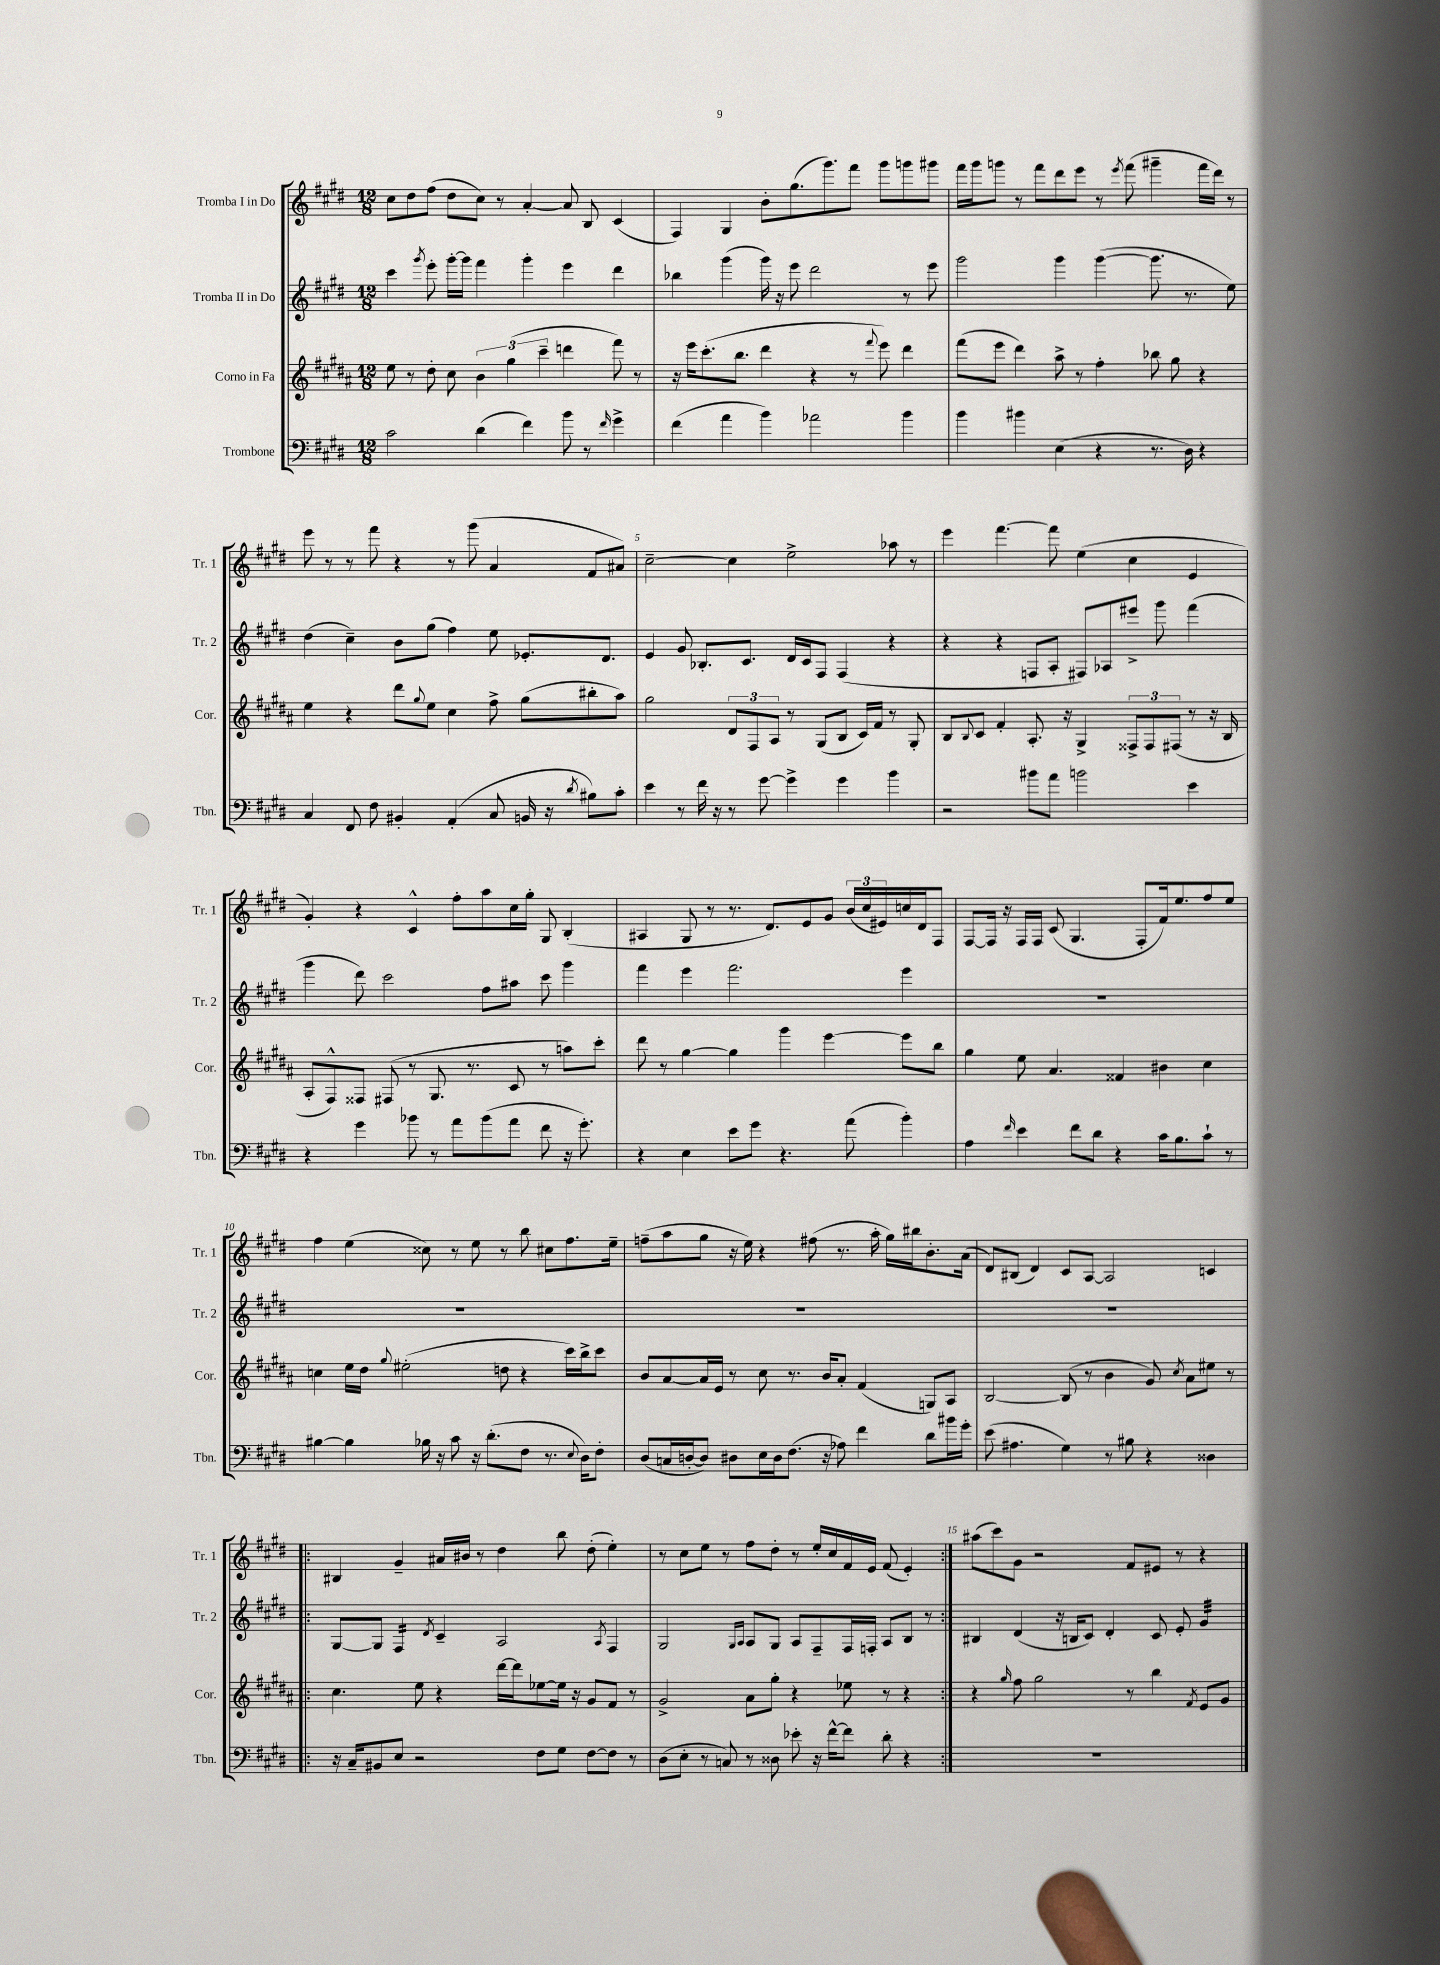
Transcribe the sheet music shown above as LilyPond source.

<<
\new StaffGroup <<
\new Staff = "s0" \with { instrumentName = "Tromba I in Do" shortInstrumentName = "Tr. 1" } {
    \clef treble \key e \major \numericTimeSignature \time 12/8
    cis''8 dis''8 fis''8( dis''8 cis''8) r8 a'4~-. a'8 b8 cis'4( |
    fis4) gis4 b'8-. gis''8.( gis'''8.) fis'''8 gis'''8 g'''8 gis'''8 |
    fis'''16 gis'''16 g'''8 r8 fis'''8 dis'''8 e'''8 r8 \acciaccatura { e'''8 } fis'''8( gis'''4-- fis'''16 dis'''16) r8 |
    e'''8 r8 r8 fis'''8 r4 r8 gis'''8( a'4 fis'8 ais'8) |
    cis''2~-- cis''4 e''2-> aes''8 r8 |
    e'''4 fis'''4.~ fis'''8 e''4( cis''4 e'4 |
    gis'4-.) r4 cis'4-^ fis''8-. a''8 cis''16 gis''16-. gis8 b4-.( |
    ais4 gis8 r8 r8. dis'8.) e'8 gis'8 \tuplet 3/2 { b'16( cis''16 eis'16) } c''16 dis'16 fis8 |
    fis8~ fis16 r16 fis16 fis16 cis'8( gis4. fis8-. fis'16) e''8. fis''8 e''8 |
    fis''4 e''4( cisis''8) r8 e''8 r8 b''8 cis''8 fis''8. e''16-- |
    f''8--( a''8 gis''8 r16 e''16) r4 fis''8( r8. a''16-. gis''16) bis''16 b'8.-. a'16( |
    dis'8) bis8( dis'4) cis'8 a8~ a2 c'4 |
    \repeat volta 2 { bis4 gis'4-- ais'16 bis'16 r8 dis''4 b''8 dis''8-.( e''4-.) |
    r8 cis''8 e''8 r8 fis''8 dis''8-. r8 e''16-. cis''16 fis'16 e'16 fis'8( e'4-.) | }
    ais''8( cis'''8) gis'8 r2 fis'8 eis'8 r8 r4 \bar "|." |
}
\new Staff = "s1" \with { instrumentName = "Tromba II in Do" shortInstrumentName = "Tr. 2" } {
    \clef treble \key e \major \numericTimeSignature \time 12/8
    cis'''4 \acciaccatura { gis'''8 } e'''8-. gis'''16~-. gis'''16 fis'''4 gis'''4-. e'''4 dis'''4 |
    bes''4 gis'''4( gis'''16) r16 e'''8 dis'''2 r8 e'''8 |
    gis'''2 gis'''4 gis'''4~( gis'''8. r8. e''8) |
    dis''4( cis''4--) b'8 gis''8( fis''4) e''8 ees'8.-. dis'8. |
    e'4 gis'8 bes8.-. cis'8. dis'16 cis'16 fis8 fis4( r4 |
    r4 r4 f8 a8-. fis8) aes8 eis'''8-> gis'''8 fis'''4( |
    gis'''4 dis'''8) cis'''2 fis''8 ais''8 cis'''8 gis'''4 |
    fis'''4 e'''4 fis'''2. e'''4 |
    R1. |
    R1. |
    R1. |
    R1. |
    \repeat volta 2 { gis8~ gis8 fis4:16 \acciaccatura { dis'8 } cis'4-- a2 \acciaccatura { a8 } fis4 |
    gis2 \grace { gis16 a16 } a8 gis8 a8 fis8-- fis16 f16-. a8 b8 r8 | }
    bis4 dis'4( r16 b16 cis'8) dis'4-. cis'8 e'8-. gis'4:32 \bar "|." |
}
\new Staff = "s2" \with { instrumentName = "Corno in Fa" shortInstrumentName = "Cor." } {
    \clef treble \key b \major \numericTimeSignature \time 12/8
    e''8 r8 dis''8-. cis''8 \tuplet 3/2 { b'4 gis''4( cis'''4-- } d'''4 fis'''8) r8 |
    r16 e'''16 cis'''8.-.( b''8. dis'''4 r4 r8 \appoggiatura { fis'''8 } e'''8) dis'''4 |
    fis'''8( e'''8 dis'''4) ais''8-> r8 fis''4-. bes''8 gis''8 r4 |
    e''4 r4 dis'''8 \appoggiatura { gis''8 } e''8 cis''4 fis''8-> gis''8( bis''8-. ais''8) |
    gis''2 \tuplet 3/2 { dis'8 fis8 ais8 } r8 gis8( b8 cis'16) fis'16 r8 gis8-. |
    b8 \appoggiatura { b8 } cis'8 fis'4-. ais8.-. r16 gis4-> \tuplet 3/2 { fisis8-> fisis8 fis8( } r8 r16 b16 |
    ais8-. fis8-^) fisis8 fis8( r8 gis8. r8. cis'8 r8 a''8) cis'''8-. |
    dis'''8 r8 gis''4~ gis''4 gis'''4 e'''4~ e'''8 b''8 |
    gis''4 e''8 ais'4. fisis'4 bis'4 cis''4 |
    c''4 e''16 dis''16 \appoggiatura { gis''8 } eis''2-.( d''8 r4 cis'''16) b''16-> cis'''8 |
    b'8 ais'8~ ais'16 e'16 r8 cis''8 r8. b'16 ais'8-. fis'4( g8) ais8 |
    b2~ b8( r8 b'4 gis'8) \acciaccatura { cis''8 } ais'8 eis''8 r8 |
    \repeat volta 2 { cis''4. e''8 r4 dis'''16~ dis'''16 ees''8~ ees''16 r16 gis'8 fis'8 r8 |
    gis'2-> ais'8 gis''8-. r4 ees''8 r8 r4 | }
    r4 \grace { gis''16 } fis''8 gis''2 r8 b''4 \acciaccatura { fis'8 } e'8 gis'8 \bar "|." |
}
\new Staff = "s3" \with { instrumentName = "Trombone" shortInstrumentName = "Tbn." } {
    \clef bass \key e \major \numericTimeSignature \time 12/8
    cis'2 dis'4( fis'4) b'8 r8 \grace { fis'16 } gis'4-> |
    fis'4( a'4 b'4) aes'2 b'4 |
    b'4 bis'4 e4( r4 r8. dis16) r4 |
    cis4 fis,8 fis8 bis,4-. a,4-.( cis8 b,16 r16 \acciaccatura { dis'8 } bis8) cis'8-. |
    e'4 r8 fis'16 r16 r8 gis'8~ gis'4-> gis'4 b'4 |
    r2 bis'8 a'8 b'2 e'4 |
    r4 gis'4 bes'8 r8 a'8 bes'8( a'8 fis'8 r16 gis'8.-.) |
    r4 e4 e'8 gis'8 r4. a'8( b'4-.) |
    a4 \grace { fis'16 } e'4 fis'8 dis'8 r4 cis'16 b8. cis'8-! r8 |
    bis4~ bis4 bes16 r16 cis'8 r16 dis'8.-.( fis8 r8. \appoggiatura { e8 } dis16) fis8-. |
    dis8( c16 d16~-. d8) dis8 e16 dis16 fis8.( r16 aes8) fis'4 dis'8 bis'16 gis'16-. |
    e'8( ais4. gis4) r8 bis8 r4 disis4 |
    \repeat volta 2 { r16 cis16-- bis,8 e8 r2 fis8 gis8 fis8~ fis8 r8 |
    dis8( e8-. r8 c8) r8 disis8 ees'8-. r16 fis'16~-^ fis'8 dis'8-. r4 | }
    R1. \bar "|." |
}
>>
>>
\layout { \context { \Score \override BarNumber.break-visibility = ##(#f #t #t) barNumberVisibility = #(every-nth-bar-number-visible 5) } }
